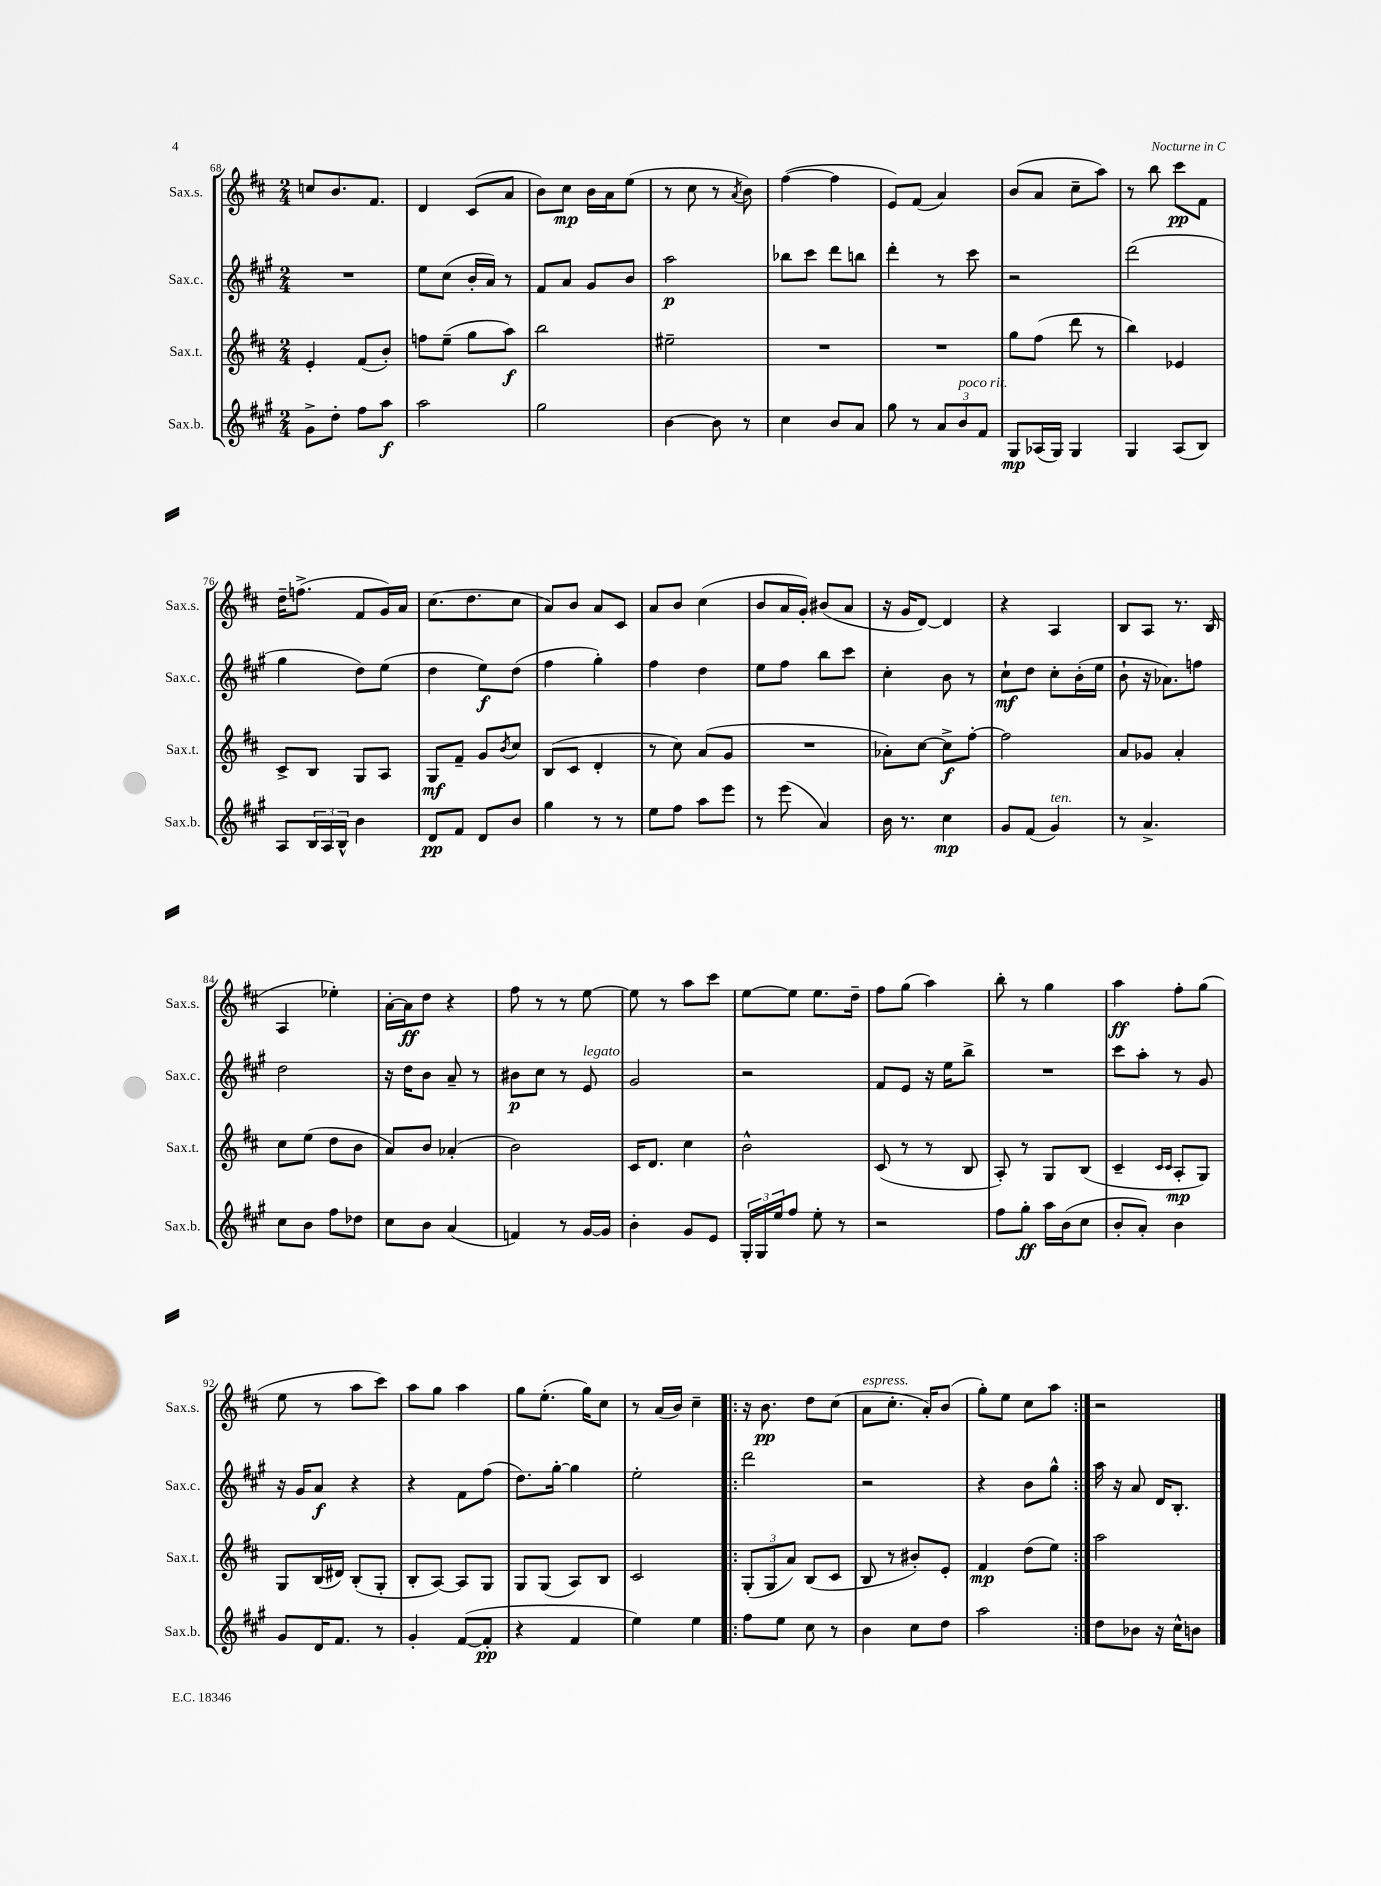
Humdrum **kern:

**kern	**kern	**kern	**kern
*staff4	*staff3	*staff2	*staff1
*clefG2	*clefG2	*clefG2	*clefG2
*k[f#c#g#]	*k[f#c#]	*k[f#c#g#]	*k[f#c#]
*M2/4	*M2/4	*M2/4	*M2/4
8g#^	4e'	2r	8cc
8dd'	.	.	8.b
8ff#	(8f#	.	.
.	.	.	8.f#
8aa	8b')	.	.
=	=	=	=
2aa	8ff	8ee	4d
.	(8ee~	(8cc#	.
.	8gg	16b'	(8c#
.	.	16a)	.
.	8aa)	8r	8a
=	=	=	=
2gg#	2bb	8f#	8b)
.	.	8a	8cc#
.	.	8g#	16b
.	.	.	16a
.	.	8b	(8ee
=	=	=	=
[4b	2ee#~	2aa	8r
.	.	.	8cc#
8b]	.	.	8r
.	.	.	8qa
8r	.	.	8b)
=	=	=	=
4cc#	2r	8bb-	([4ff#
.	.	8ccc#	.
8b	.	8ddd	4ff#]
8a	.	8bb	.
=	=	=	=
8gg#	2r	4ddd'	8e)
8r	.	.	(8f#
12a	.	8r	4a)
12b	.	.	.
.	.	8ccc#	.
12f#	.	.	.
=	=	=	=
8G#	8gg	2r	(8b
(16A-	(8ff#	.	8a
16G#)	.	.	.
4G#	8ddd	.	8cc#~
.	8r	.	8aa)
=	=	=	=
4G#	4bb)	(2ddd	8r
.	.	.	8bb
(8A	4e-	.	8ccc#
8B)	.	.	8f#
=	=	=	=
8A	8c#^	4gg#	16dd~
.	.	.	(8.ff^
24B	8B	.	.
24A	.	.	.
24B^^	.	.	.
4b	8G	8dd)	8f#
.	8A	(8ee	16g)
.	.	.	16a
=	=	=	=
8d	8G	4dd	(8.cc#
8f#	8f#~	.	.
.	.	.	8.dd
8d	8g	8ee)	.
.	8qb	.	.
8b	8cc#	(8dd	8cc#
=	=	=	=
4gg#	(8B	4ff#	8a)
.	8c#	.	8b
8r	4d'	4gg#')	8a
8r	.	.	8c#
=	=	=	=
8ee	8r	4ff#	8a
8ff#	8cc#)	.	8b
8aa	(8a	4dd	(4cc#
8eee	8g	.	.
=	=	=	=
8r	2r	8ee	8b
(8eee	.	8ff#	16a
.	.	.	16g')
4a)	.	8bb	(8b#
.	.	8ccc#	8a
=	=	=	=
16b	8a-')	4cc#'	16r
8.r	.	.	16g
.	[8cc#	.	[8d)
4cc#	8cc#^]	8b	4d]
.	[8ff#'	8r	.
=	=	=	=
8g#	2ff#]	8cc#`	4r
(8f#	.	8dd	.
4g#)	.	8cc#'	4A
.	.	(16b'	.
.	.	16ee	.
=	=	=	=
8r	8a	8b`	8B
4.a^	8g-	16r	8A
.	.	8.a-)	.
.	4a'	.	8.r
.	.	8ff	.
.	.	.	(16B
=	=	=	=
8cc#	8cc#	2dd	4A
8b	(8ee	.	.
8ff#	8dd	.	4ee-')
8dd-	8b	.	.
=	=	=	=
8cc#	8a)	16r	[16a'
.	.	16dd	16a]
8b	8b	8b	8dd
(4a	(4a-'	8a~	4r
.	.	8r	.
=	=	=	=
4f)	2b)	8b#	8ff#
.	.	8cc#	8r
8r	.	8r	8r
[16g#	.	8e	[8ee
16g#]	.	.	.
=	=	=	=
4b'	16c#	2g#	8ee]
.	8.d	.	.
.	.	.	8r
8g#	4cc#	.	8aa
8e	.	.	8ccc#
=	=	=	=
24G#'	2b^^	2r	[8ee
24G#	.	.	.
24ee	.	.	.
8ff#	.	.	8ee]
8ee'	.	.	8.ee
8r	.	.	.
.	.	.	16dd~
=	=	=	=
2r	(8c#	8f#	8ff#
.	8r	8e	(8gg
.	8r	16r	4aa)
.	.	16ee	.
.	8B	8bb^	.
=	=	=	=
8ff#	8A')	2r	8bb'
8gg#'	8r	.	8r
16aa	8G	.	4gg
(16b	.	.	.
8cc#	(8B	.	.
=	=	=	=
8b'	4c#~	8ccc#	4aa
8a')	.	8aa'	.
.	16qqc#	.	.
.	16qqc#	.	.
4b	8A'	8r	8ff#'
.	8G)	8g#	(8gg
=	=	=	=
8g#	8G	16r	8ee
.	.	16g#	.
16d	(16B	8a	8r
8.f#	16d#)	.	.
.	(8B'	4r	8aa
8r	8G'	.	8ccc#)
=	=	=	=
4g#'	8B'	4r	8aa
.	[8A)	.	8gg
([8f#	8A]	8f#	4aa
8f#']	8G	(8ff#	.
=	=	=	=
4r	8G	8.dd)	8gg
.	(8G	.	(8.ee'
.	.	[16gg#'	.
4f#	8A)	4gg#]	.
.	.	.	16gg)
.	8B	.	8cc#
=	=	=	=
4ee)	2c#	2ee'	8r
.	.	.	(16a
.	.	.	16b)
4ee	.	.	4cc#~
=!|:	=!|:	=!|:	=!|:
8ff#	(12G'	2ddd	16r
.	.	.	8.b
.	12G	.	.
8ee	.	.	.
.	12a)	.	.
8cc#	(8B	.	8dd
8r	8c#	.	(8cc#
=	=	=	=
4b	8B	2r	8a
.	8r	.	8.cc#'
8cc#	8b#')	.	.
.	.	.	16a')
8dd	8e'	.	(8b
=	=	=	=
2aa	4f#	4r	8gg')
.	.	.	8ee
.	(8dd	8b	8cc#
.	8ee)	8gg#^^	8aa
=:|!	=:|!	=:|!	=:|!
8dd	2aa	16aa	2r
.	.	16r	.
8b-	.	8a	.
16r	.	16d	.
16cc#^^	.	8.B'	.
8b	.	.	.
==	==	==	==
*-	*-	*-	*-
